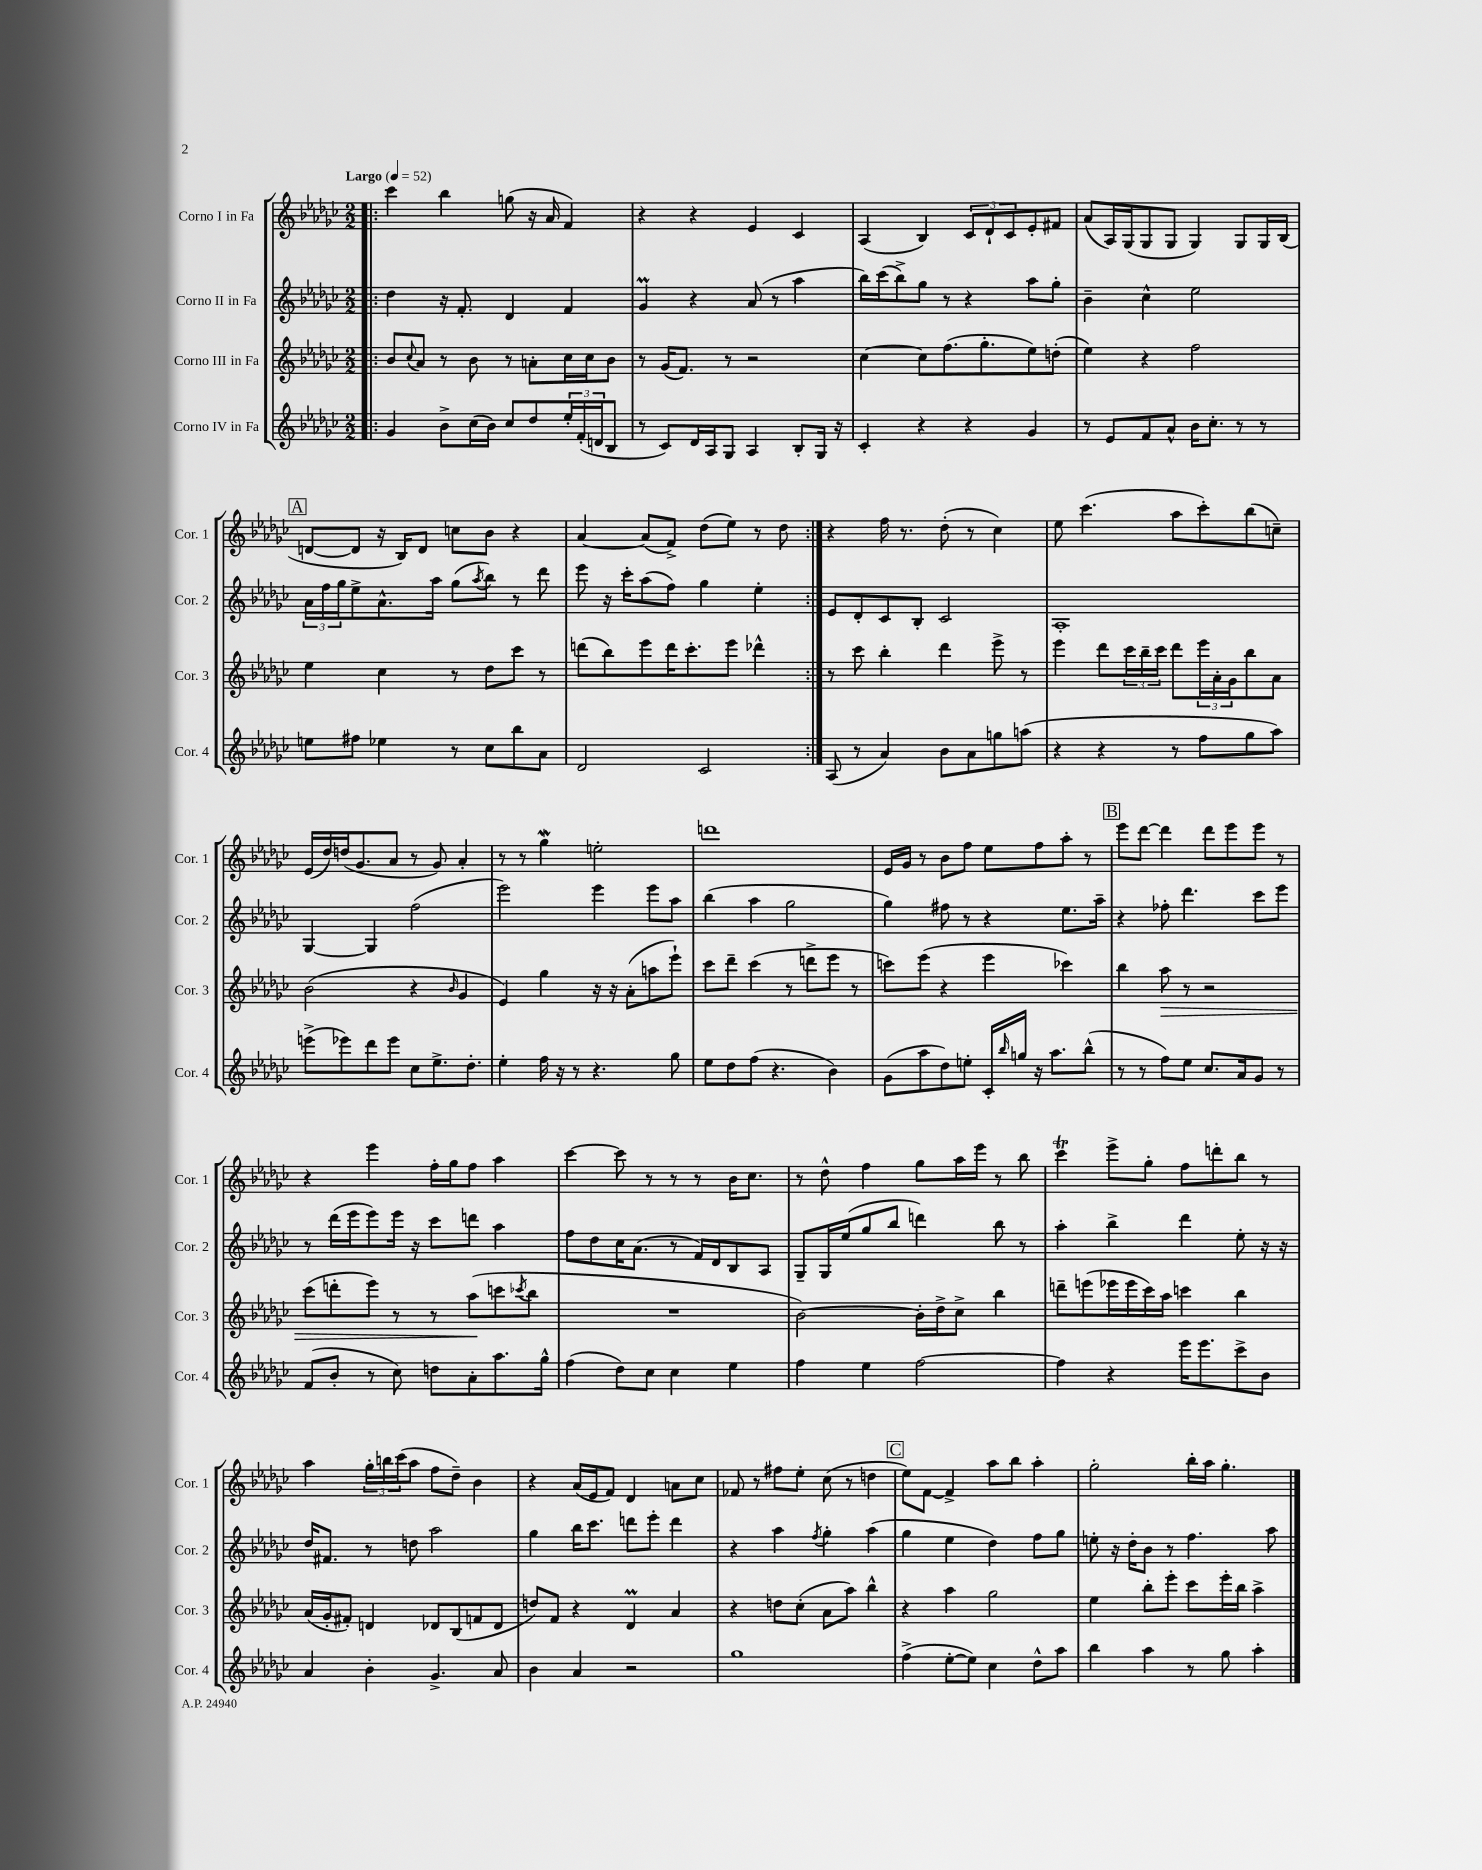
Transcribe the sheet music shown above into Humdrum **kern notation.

**kern	**kern	**kern	**kern
*staff4	*staff3	*staff2	*staff1
*clefG2	*clefG2	*clefG2	*clefG2
*k[b-e-a-d-g-c-]	*k[b-e-a-d-g-c-]	*k[b-e-a-d-g-c-]	*k[b-e-a-d-g-c-]
*M2/2	*M2/2	*M2/2	*M2/2
*MM52	*MM52	*MM52	*MM52
=!|:	=!|:	=!|:	=!|:
4g-/	8b-/L	4dd-\	4ccc-\
.	8qqcc-/	.	.
.	8a-/J	.	.
8b-^\L	8r	16r	4bb-\
.	.	8.f'/	.
(16cc-\L	8b-\	.	.
16b-\JJ)	.	.	.
8cc-/L	8r	4d-/	(8gg\
8dd-/	8a'\L	.	16r
.	.	.	16a-/
24ee-'/L	16cc-\L	4f/	4f/)
(24f'/	.	.	.
.	16cc-\J	.	.
24d/J	.	.	.
8B-/J	8b-\J	.	.
=	=	=	=
8r	8r	4g-/	4r
8c-/L)	(16g-/LK	.	.
.	8.f/J)	.	.
16d-/L	.	4r	4r
16A-/J	.	.	.
8G-/J	8r	.	.
4A-/	2r	(8a-/	4e-/
.	.	8r	.
8B-'/L	.	4aa-\	4c-/
16G-/Jk	.	.	.
16r	.	.	.
=	=	=	=
4c-'/	[4cc-\	16bb-\LL)	(4A-/
.	.	(16ccc-\J	.
.	.	8bb-^\)	.
4r	8cc-\]L	8gg-\J	4B-/)
.	(8.ff\	8r	.
4r	.	4r	12c-/L
.	8.gg-'\	.	.
.	.	.	12d-`/
.	.	.	12c-/
4g-/	8ee-\)	8aa-\L	8e-'/
.	(8dd'\J	8gg-'\J	8f#/J
=	=	=	=
8r	4ee-\)	4b-~\	(8a-/L
8e-/L	.	.	16A-/L)
.	.	.	(16G-/J
8f/	4r	4cc-^^\	8G-/
8a-^^/J	.	.	8G-/J
16b-\LK	2ff\	2ee-\	4G-/)
8.cc-'\J	.	.	.
8r	.	.	8G-/L
8r	.	.	16G-/L
.	.	.	(16B-/JJ
=	=	=	=
8ee\L	4ee-\	24a-\LL	[8d/L
.	.	24ff\	.
.	.	24gg-\J	.
8ff#\J	.	8ee-^\	8d/]J
4ee-\	4cc-\	8.a-^^\	16r
.	.	.	16B-/LK)
.	.	.	8d/J
.	.	16aa-\Jk	.
8r	8r	(8gg-\L	8cc\L
.	.	8qaa-/	.
8cc-\L	8dd-\L	8bb-\J)	8b-\J
8bb-\	8ccc-\J	8r	4r
8a-\J	8r	8ddd-\	.
=	=	=	=
2d-/	(8ddd\L	8eee-\	[4a-/
.	8bb-\)	16r	.
.	.	16ccc-'\LK	.
.	8eee-\	(8aa-\	(8a-/]L
.	16ddd\K	8ff\J)	8f^/J)
.	8.ccc-'\	.	.
2c-/	.	4gg-\	(8dd-\L
.	8eee-\J	.	8ee-\J)
.	4ddd-^^\	4ee-'\	8r
.	.	.	8dd-\
=:|!	=:|!	=:|!	=:|!
(8A-/	8r	8e-/L	4r
8r	8ccc-\	8d-'/	.
4a-/)	4bb-'\	8c-/	16ff\
.	.	.	8.r
.	.	8B-'/J	.
8b-\L	4ddd-\	2c-/	(8dd-'\
8a-\	.	.	8r
8gg\	8eee-^\	.	4cc-\)
(8aa\J	8r	.	.
=	=	=	=
4r	4eee-\	1A-'	8ee-\
.	.	.	(4.ccc-\
4r	8ddd-\L	.	.
.	24ccc-\L	.	.
.	24bb-~\	.	.
.	24ccc-\JJ	.	.
8r	8ddd-\L	.	8aa-\L
8ff\L	24eee-\L	.	8ccc-'\)
.	24a-'\	.	.
.	24g-\J	.	.
8gg-\	8bb-\	.	(8bb-\
8aa-\J)	8a-\J	.	8cc~\J)
=	=	=	=
(8eee^\L	(2b-\	[4G-/	(16e-/LL
.	.	.	16dd-/)
8eee-\)	.	.	(16dd/J
.	.	.	8.g-/
8ddd-\	.	4G-/]	.
8eee-\J	.	.	8a-/J
8cc-\L	4r	(2ff\	8r
8.ee-^\	.	.	8g-/)
.	16qqb-/	.	.
.	4g-/	.	4a-'/
8.dd-'\J	.	.	.
=	=	=	=
4ee-'\	4e-/)	2eee-\)	8r
.	.	.	8r
16ff\	4gg-\	.	4gg-\
16r	.	.	.
8r	.	.	.
4.r	16r	4eee-\	2ee'\
.	16r	.	.
.	(8a-'\L	.	.
.	8aa\	8eee-\L	.
8gg-\	8eee-`\J)	8aa-\J	.
=	=	=	=
8ee-\L	8ccc-\L	(4bb-\	1ddd
8dd-\	8ddd-~\J	.	.
(8ff\J	(4ccc-\	4aa-\	.
4.r	.	.	.
.	8r	2gg-\	.
.	8ddd^\L	.	.
4b-\)	8eee-\J	.	.
.	8r	.	.
=	=	=	=
(8g-\L	8ccc\L)	4gg-\)	16e-/LL
.	.	.	16g-/JJ
8aa-\	(8eee-\J	.	8r
8dd-\)	4r	8ff#\	8b-\L
8ee'\J	.	8r	8ff\J
16c-'/LL	4eee-\	4r	8ee-\L
16qqbb-/	.	.	.
16gg/JJ	.	.	.
16r	.	.	8ff\
8.aa-\L	.	.	.
.	4ccc-\)	8.ee-\L	8aa-'\J
(8bb-^^\J	.	.	8r
.	.	16aa-~\Jk	.
=	=	=	=
8r	4bb-\	4r	8eee-\L
8r	.	.	[8ddd-\J
8ff\L)	8aa-\	8ff-'\	4ddd-\]
8ee-\J	8r	4.ddd-\	.
8.cc-/L	2r	.	8ddd-\L
.	.	.	8eee-\
16a-/k	.	.	.
8g-/J	.	8ccc-\L	8eee-\J
8r	.	8eee-\J	8r
=	=	=	=
(8f/L	(8ccc-\L	8r	4r
8b-'/J	8ddd'\	(16ddd-\LL	.
.	.	16eee-\J	.
8r	8eee-\J)	8eee-\)	4eee-\
8cc-\)	8r	16eee-\Jk	.
.	.	16r	.
8dd\L	8r	8ccc-\L	16ff'\LL
.	.	.	16gg-\J
8a-'\	(8aa-\L	8ddd\J	8ff\J
8.aa-\	8ccc\	4aa-\	4aa-\
.	8qccc-/	.	.
.	8bb-\J	.	.
16gg-^^\Jk	.	.	.
=	=	=	=
(4ff\	1r	8ff\L	[4ccc-\
.	.	8dd-\	.
8dd-\L)	.	16cc-\K	8ccc-\]
.	.	(8.a-\J	.
8cc-\J	.	.	8r
4cc-\	.	8r	8r
.	.	16f/LL)	8r
.	.	16d-/J	.
4ee-\	.	8B-/	16b-\LK
.	.	.	8.cc-\J
.	.	8A-/J	.
=	=	=	=
4ff\	[2b-\)	8G-~/L	8r
.	.	16G-/L	8dd-^^\
.	.	(16ee-/J	.
4ee-\	.	8gg-/	4ff\
.	.	8bb-/J	.
[2ff\	16b-'\]LL	4ddd\)	8gg-\L
.	16dd-^\J	.	.
.	8cc-^\J	.	16aa-\L
.	.	.	16eee-\JJ
.	4bb-\	8bb-\	8r
.	.	8r	8bb-\
=	=	=	=
4ff\]	8ddd~\L	4aa-'\	4ccc-\
.	(8eee\	.	.
4r	16eee-\L	4bb-^\	8eee-^\L
.	16eee-\	.	.
.	16ccc-\)	.	8gg-'\J
.	16aa-\JJ	.	.
16eee-\LK	4ccc\	4ddd-\	8ff\L
8.eee-\	.	.	.
.	.	.	8ddd'\
8ccc-^\	4bb-\	8ee-'\	8bb-\J
8b-\J	.	16r	8r
.	.	16r	.
=	=	=	=
4a-/	(16a-/LL	16dd-/LK	4aa-\
.	16g-'/J	8.f#/J	.
.	8f#'/J)	.	.
4b-'\	4d/	8r	24gg-'\LL
.	.	.	24bb\
.	.	.	(24ccc-\J
.	.	8dd\	8aa-\J
4.g-^/	8d-/L	2aa-\	8ff\L
.	(8B-/	.	8dd-~\J)
.	8f/	.	4b-\
8a-/	8d-/J	.	.
=	=	=	=
4b-\	8dd/L)	4gg-\	4r
.	8f/J	.	.
4a-/	4r	16bb-\LK	(16a-/LL
.	.	8.ccc-\J	16e-/J
.	.	.	8f/J)
2r	4d-/	8ddd\L	4d-/
.	.	8eee-'\J	.
.	4a-/	4ddd\	8a\L
.	.	.	8cc-\J
=	=	=	=
1gg-	4r	4r	8f-/
.	.	.	8r
.	8dd\L	4aa-\	8ff#\L
.	(8cc-'\J	.	8ee-'\J
.	.	8qff/	.
.	8a-\L	4gg-'\	(8cc-\
.	8aa-\J)	.	8r
.	4bb-^^\	(4aa-\	4dd\
=	=	=	=
(4ff^\	4r	4gg-\	8ee-\L)
.	.	.	[8f\J
[8ee-'\L	4aa-\	4ee-\	4f^/]
8ee-\]J)	.	.	.
4cc-\	2gg-\	4dd-\)	8aa-\L
.	.	.	8bb-\J
8dd-^^\L	.	8ff\L	4aa-'\
8aa-\J	.	8gg-\J	.
=	=	=	=
4bb-\	4ee-\	8ee'\	2gg-'\
.	.	16r	.
.	.	16dd-'\LK	.
4aa-\	8bb-'\L	8b-\J	.
.	8eee-'\J	8r	.
8r	8ccc-\L	4.ff\	16bb-'\LL
.	.	.	16aa-\JJ
8gg-\	16eee-'\L	.	4.gg-'\
.	16bb-\JJ	.	.
4aa-'\	4aa-^\	.	.
.	.	8aa-\	.
==	==	==	==
*-	*-	*-	*-
